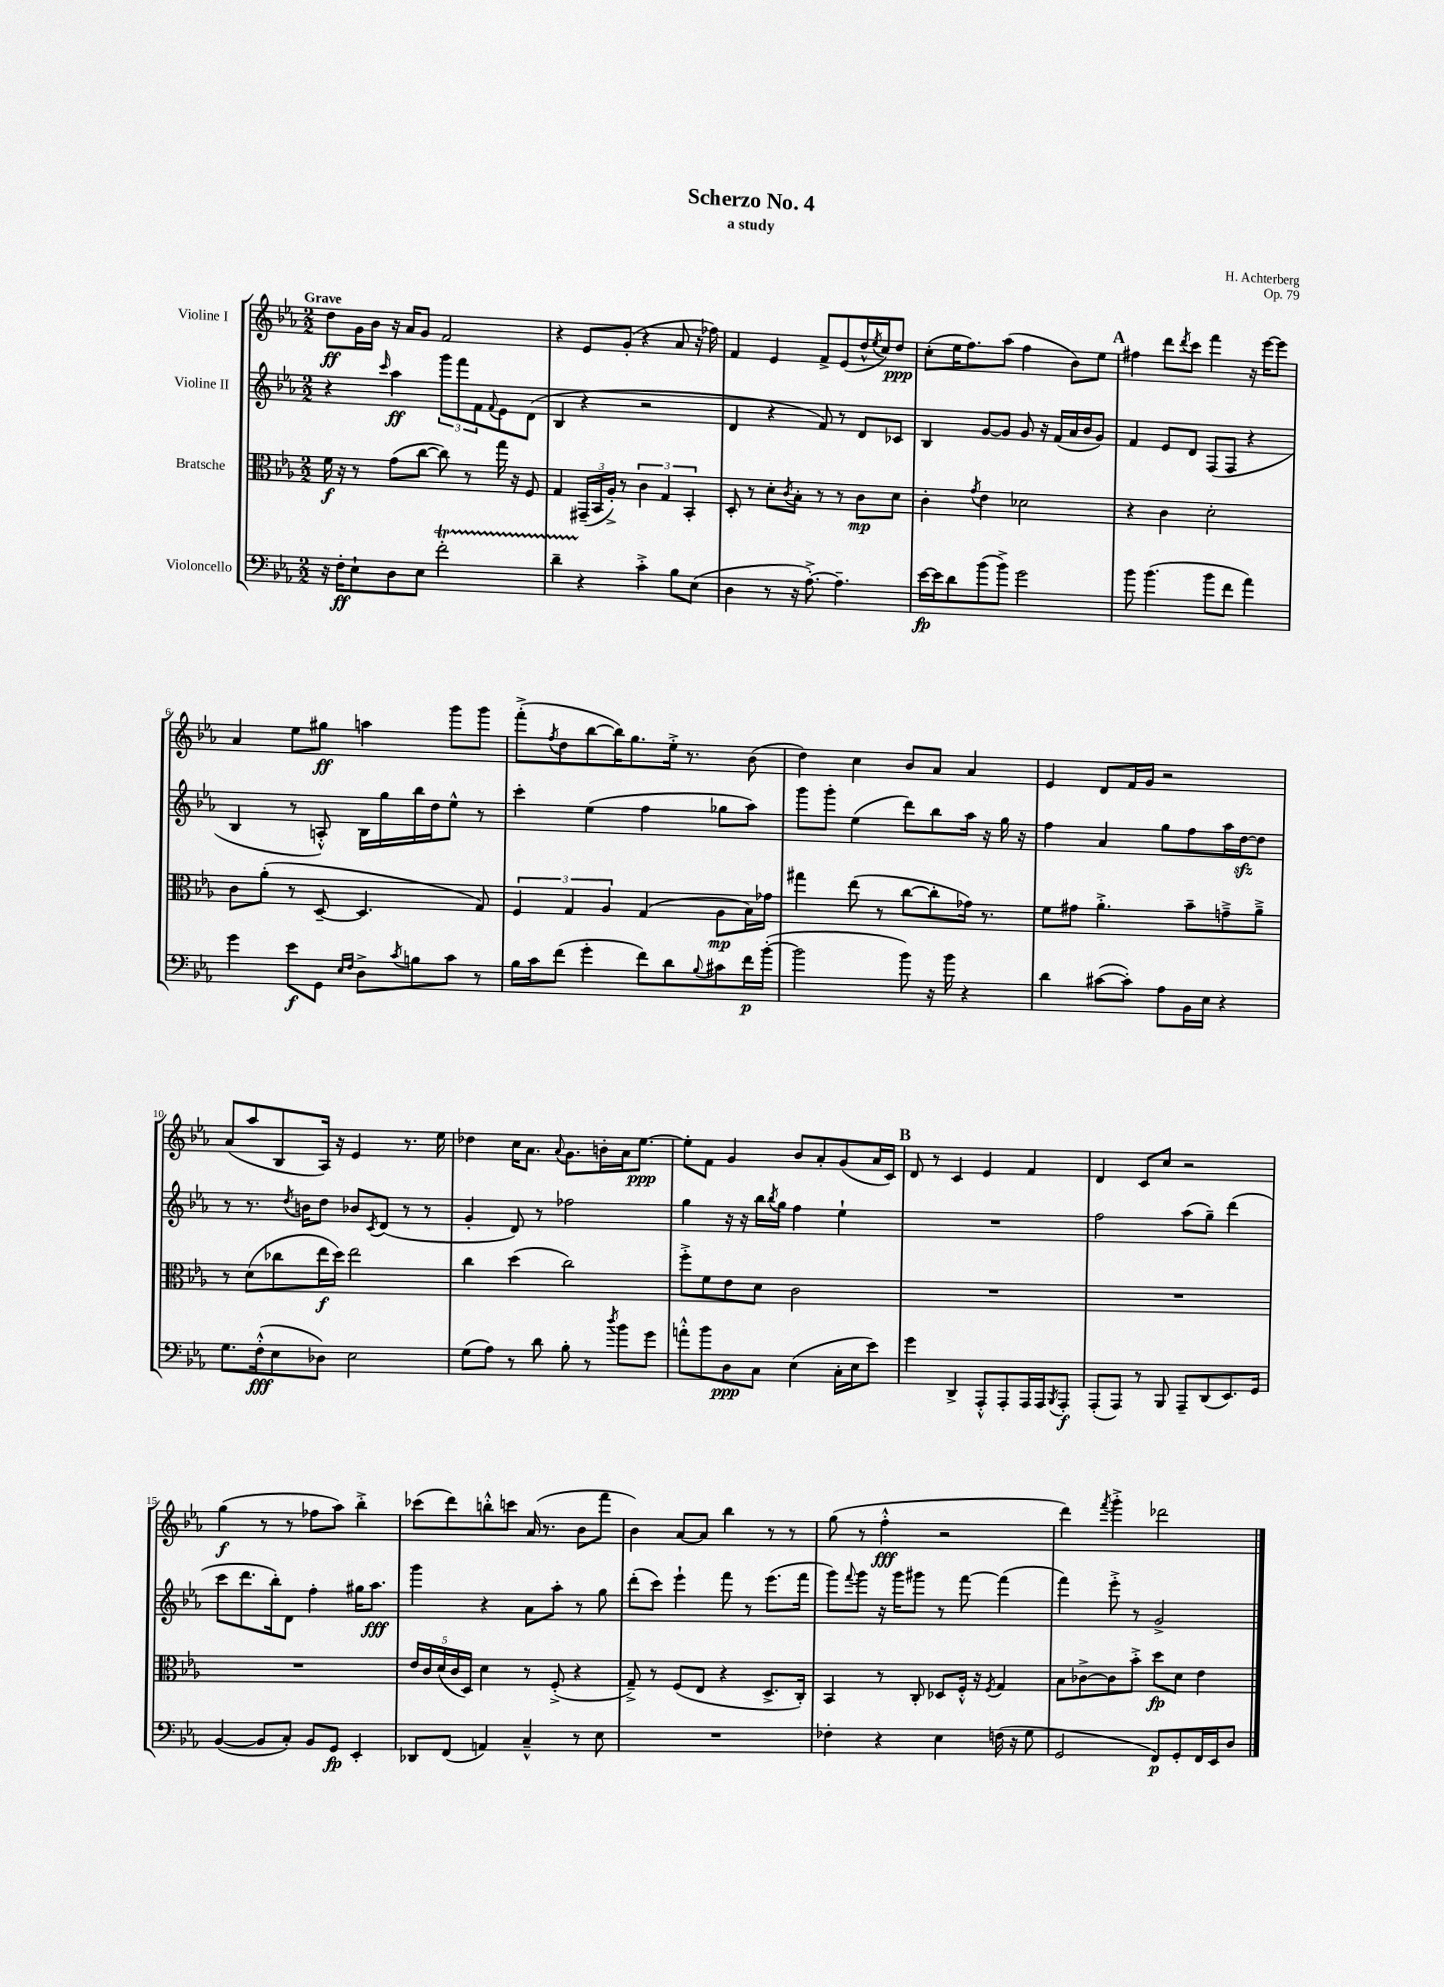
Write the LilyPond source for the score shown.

\header { title = "Scherzo No. 4" composer = "H. Achterberg" subtitle = "a study" opus = "Op. 79" }
<<
\new StaffGroup <<
\new Staff = "s0" \with { instrumentName = "Violine I" } {
    \clef treble \key ees \major \numericTimeSignature \time 2/2 \tempo "Grave"
    d''8\ff g'16 bes'16 r16 aes'16 g'8 f'2 |
    r4 ees'8 g'8-.( r4 aes'8 r16 fes''16) |
    f'4 ees'4 f'8-> ees'8( d''16-^ \acciaccatura { ees''8 } c''16) d''8\ppp |
    c''8-.( ees''16 f''8.) aes''8( f''4 bes'8) ees''8 |
    \mark \markup { \bold "A" } fis''4 d'''8 \acciaccatura { d'''8 } c'''8 f'''4 r16 ees'''16~ ees'''8 |
    aes'4 ees''8 gis''8\ff a''4 g'''8 g'''8 |
    f'''8-.->( \acciaccatura { f''8 } d''8 bes''8~ bes''16) g''8. ees''16-.-> r8. bes'8( |
    d''4) c''4 bes'8 aes'8 aes'4 |
    ees'4 d'8 f'16 g'16 r2 |
    aes'8( aes''8 bes8 aes16) r16 ees'4 r8. ees''16 |
    des''4 c''16 aes'8. \appoggiatura { aes'8 } g'8. b'16-. aes'16 ees''8.~\ppp |
    ees''8-. f'8 g'4 bes'8 aes'8-. g'8( aes'16 c'16) |
    \mark \markup { \bold "B" } d'8 r8 c'4 ees'4 f'4 |
    d'4 c'8 c''8 r2 |
    g''4\f( r8 r8 fes''8 aes''8) bes''4-.-> |
    ces'''8( d'''8) b''8-.-^ c'''8 aes'16( r8. bes'8 f'''8 |
    bes'4) aes'8~ aes'8 bes''4 r8 r8 |
    g''8( r8 f''4-.-^\fff r2 |
    d'''4) \acciaccatura { f'''8 } g'''4-.-> des'''2 \bar "|." |
}
\new Staff = "s1" \with { instrumentName = "Violine II" } {
    \clef treble \key ees \major \numericTimeSignature \time 2/2
    r4 \grace { c'''16 } aes''4\ff \tuplet 3/2 { g'''8 f'''8 f'8 } \appoggiatura { f'8 } ees'8 d'8( |
    bes4 r4 r2 |
    d'4 r4 f'8) r8 d'8 ces'8 |
    bes4 g'8~ g'8 g'8 r16 f'16( aes'16 bes'16 g'8) |
    \mark \markup { \bold "A" } f'4 ees'8 d'8 f8( f8 r4 |
    bes4 r8 a8-.-^) bes16 g''16 bes''16 d''16 ees''8-^ r8 |
    c'''4-. ees''4( f''4 ges''8 aes''8) |
    g'''8 g'''8-. ees''4( d'''8) bes''8 aes''16 r16 g''16 r16 |
    f''4 aes'4 g''8 f''8 aes''16 d''16~\sfz d''8 |
    r8 r8. \acciaccatura { d''8 } b'16 d''8 bes'8 \acciaccatura { c'8 } d'8( r8 r8 |
    g'4-. d'8) r8 fes''2 |
    g''4 r16 r16 bes''16 \acciaccatura { bes''8 } g''16 f''4 ees''4-! |
    \mark \markup { \bold "B" } R1 |
    f''2 aes''8( g''8--) d'''4( |
    c'''8 d'''8. bes''16-.) d'8 f''4-. gis''16 aes''8.\fff |
    g'''4 r4 aes'8 aes''8-. r8 g''8 |
    d'''8-.( c'''8) ees'''4-! f'''8 r8 ees'''8.( f'''16 |
    g'''8) \appoggiatura { f'''8 } g'''8 r16 g'''16 gis'''8 r8 f'''8~ f'''4( |
    f'''4) ees'''8-.-> r8 g'2-> \bar "|." |
}
\new Staff = "s2" \with { instrumentName = "Bratsche" } {
    \clef alto \key ees \major \numericTimeSignature \time 2/2
    f'16\f r16 r8 g'8( c''8~ c''8) r8 g''16 r16 f8 |
    g4 \tuplet 3/2 { gis,16--( bes,16 aes16-.->) } r8 \tuplet 3/2 { c'4 g4 bes,4-. } |
    d8-. r8 d'8-. \acciaccatura { c'8 } bes8-. r8 r8 c'8\mp d'8 |
    c'4-. \acciaccatura { g'8 } ees'4 des'2 |
    \mark \markup { \bold "A" } r4 c'4 d'2-. |
    c'8 aes'8-.( r8 d8~-- d4. g8) |
    \tuplet 3/2 { f4 g4 aes4 } g4( aes8\mp bes16) ges'16 |
    gis''4 ees''8( r8 c''8~ c''8-. ges'16) r8. |
    f'8 gis'8 aes'4.-.-> bes'8-- g'8---> aes'8---> |
    r8 d'8( ces''8 ees''16\f d''16) ees''2 |
    c''4 d''4( c''2) |
    f''8-.-> f'8 ees'8 d'8 c'2 |
    \mark \markup { \bold "B" } R1 |
    R1 |
    R1 |
    \tuplet 5/4 { ees'16 c'16 d'16( c'16 d16) } d'4 r8 f8-.->( r4 |
    g8--->) r8 f8( ees8 r4 d8.-> c16-.) |
    bes,4 r8 c8-. des8 f16-.-^ r16 \acciaccatura { f8 } g4 |
    bes8 ces'8~-> ces'8 bes'8-.-> d''8\fp d'8 ees'4 \bar "|." |
}
\new Staff = "s3" \with { instrumentName = "Violoncello" } {
    \clef bass \key ees \major \numericTimeSignature \time 2/2
    r16 f16-.\ff ees8-! d8 ees8 f'2-.\startTrillSpan |
    d'4-- r4\stopTrillSpan c'4-.-> bes8 ees8( |
    d4 r8 r16 aes8.~-.->) aes4.-- |
    ees'16~\fp ees'16 d'8 bes'8( bes'8->) g'2 |
    \mark \markup { \bold "A" } bes'8 bes'4.( bes'8 f'8 aes'4) |
    g'4 ees'8\f g,8 \grace { ees16 f16 } d8-> \acciaccatura { c'8 } b8 c'8 r8 |
    bes16 c'16 f'8( g'4-. f'8) d'8 \appoggiatura { bes8 } cis'8 f'16\p bes'16~-.( |
    bes'2 bes'8) r16 bes'16 r4 |
    d'4 cis'8~( cis'8-.) aes8 bes,16 ees16 r4 |
    g8. f16-.-^\fff( ees8 des8) ees2 |
    g8( aes8) r8 d'8 bes8-. r8 \acciaccatura { d''8 } bes'8 g'8 |
    a'8-.-^ bes'8 d8\ppp c8 ees4( c16-. ees16 ees'8) |
    \mark \markup { \bold "B" } g'4 d,4-> aes,,8-.-^ aes,,8-. aes,,16 aes,,16 \acciaccatura { bes,,8 } aes,,8-.\f |
    aes,,8-.( aes,,8) r8 bes,,8 aes,,8-- d,8( ees,8.) g,16 |
    bes,4~( bes,8 c8-.) bes,8 g,8\fp ees,4-. |
    des,8 f,8( a,4) c4---^ r8 ees8 |
    R1 |
    fes4-. r4 ees4 f16( r16 g8 |
    g,2 f,8\p) g,8-. f,16 ees,16 d8 \bar "|." |
}
>>
>>
